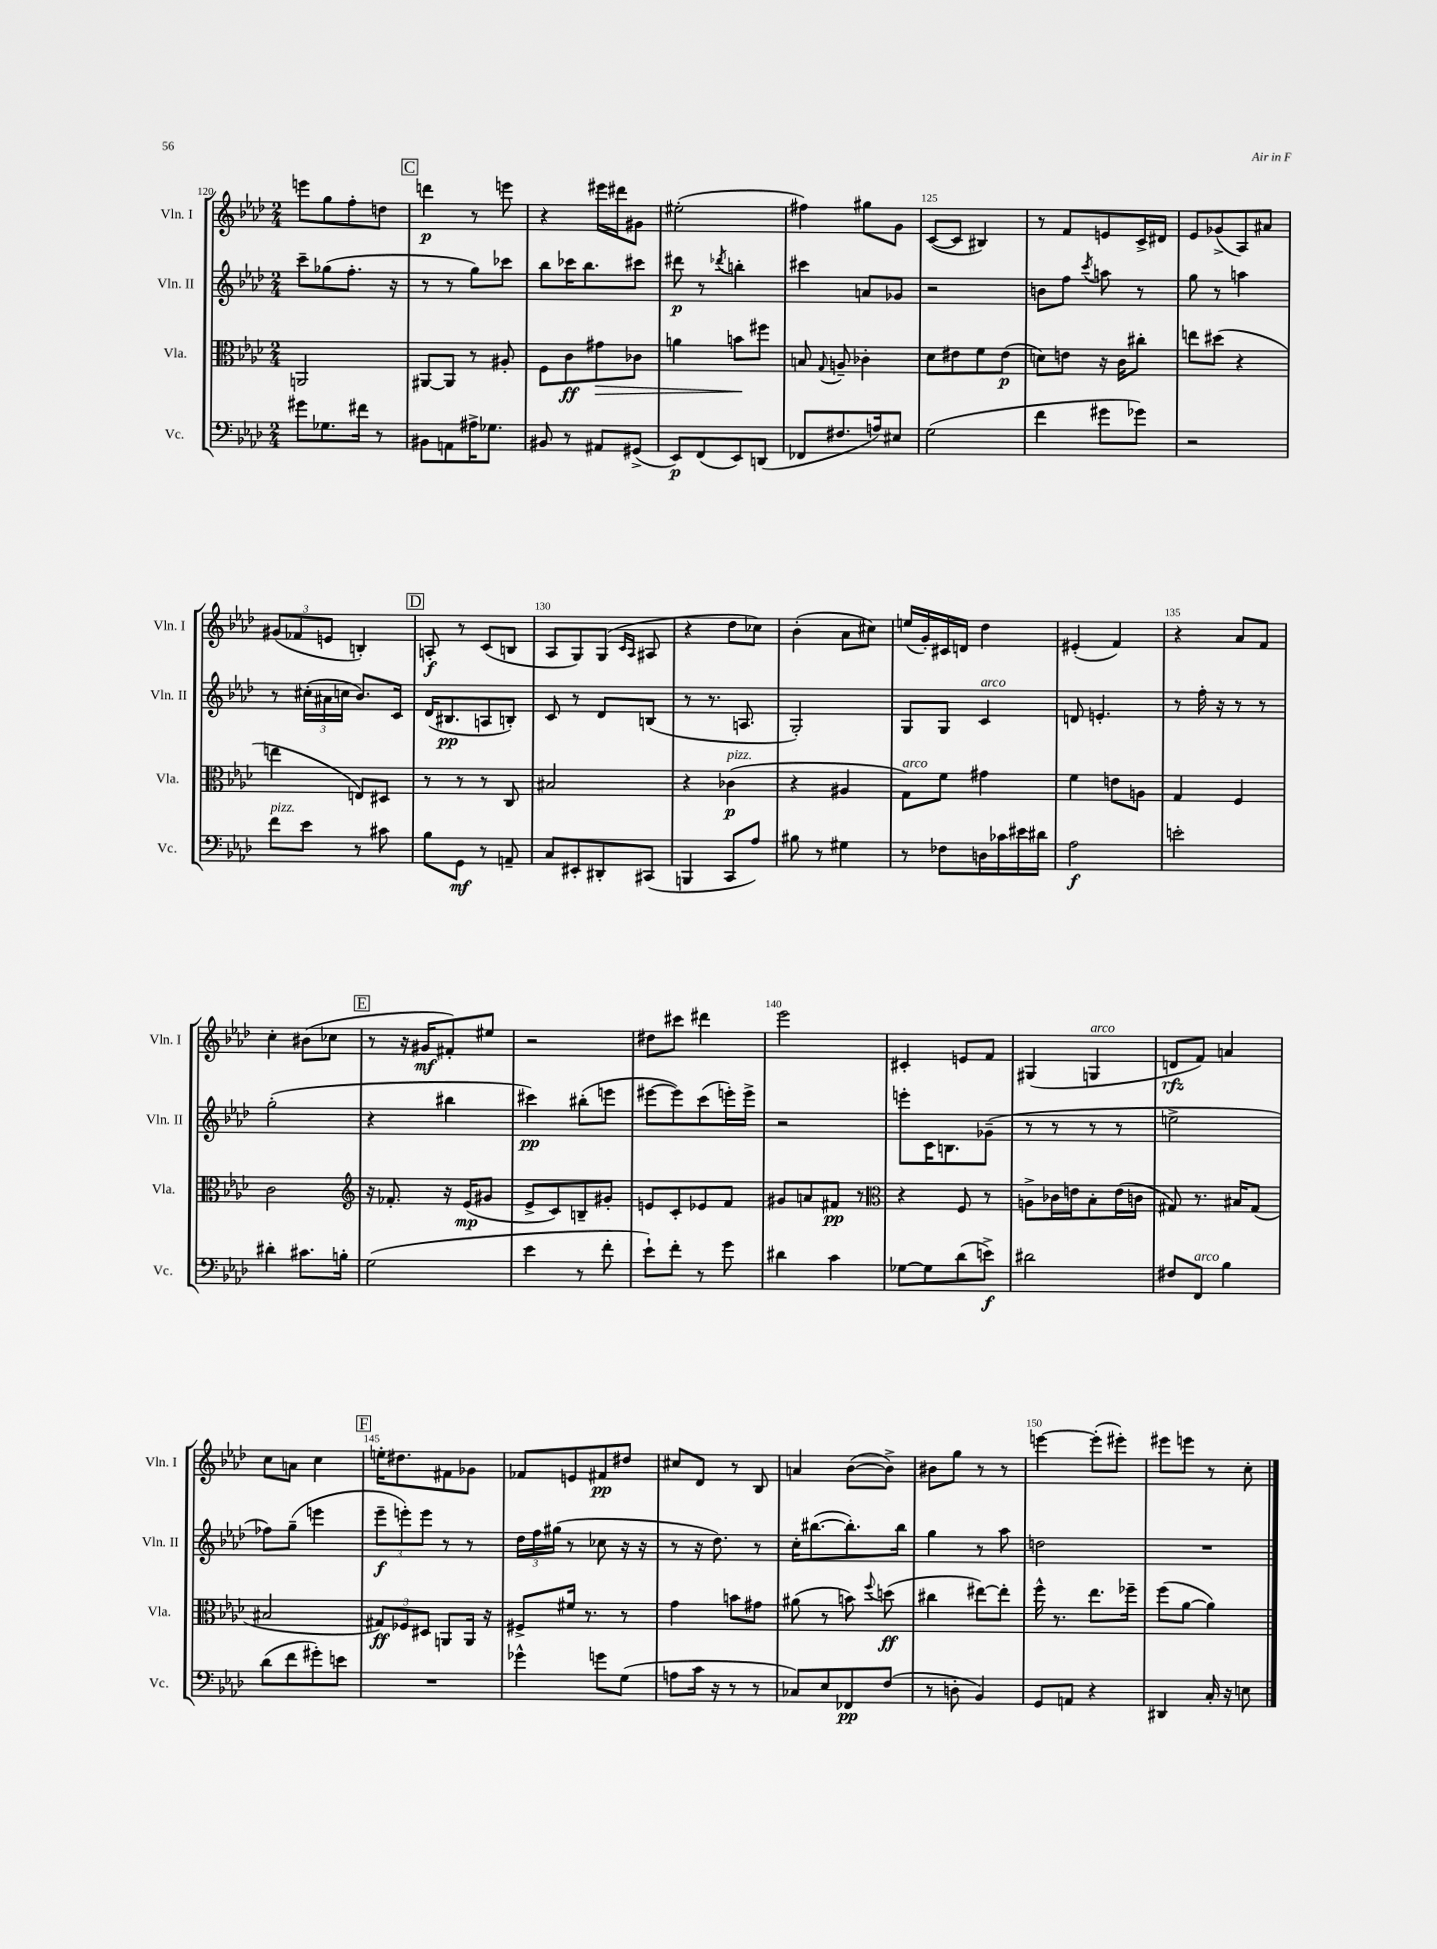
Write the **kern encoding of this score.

**kern	**kern	**kern	**kern
*staff4	*staff3	*staff2	*staff1
*clefF4	*clefC3	*clefG2	*clefG2
*k[b-e-a-d-]	*k[b-e-a-d-]	*k[b-e-a-d-]	*k[b-e-a-d-]
*M2/4	*M2/4	*M2/4	*M2/4
8g#\L	2AA/	8ccc~\L	8eee\L
8.G-\	.	(8gg-\	8gg\
.	.	8.ff'\J	8ff'\
16f#\Jk	.	.	.
8r	.	.	8dd\J
.	.	16r	.
=	=	=	=
8BB#\L	[8AA#/L	8r	4ddd\
8AA\	8AA#/]J	8r	.
16A#^\K	8r	8gg\L)	8r
8.G-\J	.	.	.
.	8A#'/	8ccc-\J	8eee\
=	=	=	=
8BB#/	8F\L	8bb-\L	4r
8r	8c\	16ccc-\K	.
.	.	8.bb-\	.
8AA#/L	8g#\	.	16eee#\LL
.	.	.	16ddd#\J
(8GG#^/J	8c-\J	8ccc#\J	8g#\J
=	=	=	=
8EE-/L)	4a\	8ddd#\	(2ee#'\
(8FF/	.	8r	.
.	.	8qddd-/	.
8EE-/)	8b\L	4bb'\	.
(8DD/J	8ff#\J	.	.
=	=	=	=
8FF-/L	8B/	4ccc#\	4ff#\)
.	8qqG/	.	.
8.F#/	8A~/	.	.
.	4c-'\	8a/L	8gg#\L
16A/k)	.	.	.
8E#/J	.	8g-/J	8g\J
=	=	=	=
(2G\	8d-\L	2r	([8c/L
.	8e#\	.	8c/]J
.	8f\	.	4B#/)
.	(8e#\J	.	.
=	=	=	=
4f\	8d\L)	8b\L	8r
.	8e\J	8ff\J	8f/L
.	.	8qccc/	.
8g#\L	16r	8aa\	8e/
.	16c\LK	.	.
8g-\J)	8cc#'\J	8r	16c^/L
.	.	.	16d#/JJ
=	=	=	=
2r	8ee\L	8gg\	8e-/L
.	(8dd#\J	8r	(8g-^/
.	4r	4aa\	8A-/)
.	.	.	8a#/J
=	=	=	=
8f\L	4ee\	8r	(12g#/L
.	.	.	12f-/
8e-\J	.	(24cc#'\LL	.
.	.	24a#\	12e/J
.	.	24cc\JJ	.
8r	8E/L)	8.b-/L)	4B'/)
8c#\	8D#/J	.	.
.	.	16c/Jk	.
=	=	=	=
8B-\L	8r	(16d-/LK	8A'/
.	.	8.B#/	.
8GG\J	8r	.	8r
8r	8r	8A/	(8c/L
8AA~/	8C/	8B'/J)	8B/J
=	=	=	=
8C/L	2B#/	8c/	8A-/L
8EE#'/	.	8r	8G/)
8DD#'/	.	8d-/L	(8G/J
.	.	.	16qqc/LL
.	.	.	16qqA-/JJ
(8CC#/J	.	(8B/J	8A#/
=	=	=	=
4BBB/	4r	8r	4r
.	.	8.r	.
8CC/L	(4c-\	.	8dd-\L
.	.	8.A/	.
8A-/J)	.	.	8cc-\J)
=	=	=	=
8B#\	4r	2G'/)	(4b-'\
8r	.	.	.
4G#\	4A#/	.	8a-\L
.	.	.	8cc#\J)
=	=	=	=
8r	8G\L)	8G/L	(16ee/LL
.	.	.	16g'/)
8F-\L	8f\J	8G/J	16c#/
.	.	.	16d/JJ
16D\L	4g#\	4c/	4dd-\
16c-\	.	.	.
16e#\	.	.	.
16d#\JJ	.	.	.
=	=	=	=
2A-\	4f\	8d/	(4e#'/
.	.	4.e'/	.
.	8e\L	.	4f/)
.	8A\J	.	.
=	=	=	=
2e'\	4G/	8r	4r
.	.	16ff'\	.
.	.	16r	.
.	4F/	8r	8a-/L
.	.	8r	8f/J
=	=	=	=
4d#'\	2c\	(2gg'\	4cc'\
8.c#\L	.	.	(8b#\L
.	.	.	8cc-\J
16B'\Jk	.	.	.
=	=	=	=
*	*clefG2	*	*
(2G\	16r	4r	8r
.	8.f-'/	.	.
.	.	.	16r
.	.	.	16g#/LK
.	16r	4bb#\	8f#'/)
.	(16e-/LK	.	.
.	8g#/J	.	8ee#/J
=	=	=	=
4e-\	8e-^/L	4ccc#\)	2r
.	8c/)	.	.
8r	8B~/	(8bb#'\L	.
8f'\	8g#'/J	8eee\J	.
=	=	=	=
8e-`\L)	8e/L	[8eee#\L	8dd#\L
8f'\J	8c'/	8eee#\])	8ccc#\J
8r	8e-/	(8ccc\	4ddd#\
8g\	8f/J	16eee'\L)	.
.	.	16eee^\JJ	.
=	=	=	=
4d#\	8g#/L	2r	2eee-\
.	8a/	.	.
4c\	8f#/J	.	.
.	8r	.	.
=	=	=	=
*	*clefC3	*	*
[8G-\L	4r	8eee'\L	4c#'/
8G-\]	.	16c\K	.
.	.	8.B\	.
(8d-\	8F/	.	8e/L
8e^\J)	8r	(8g-~\J	8f/J
=	=	=	=
2d#\	8A^\L	8r	(4G#/
.	16c-\L	8r	.
.	16e\J	.	.
.	8B-'\	8r	4G/
.	(16e\L	8r	.
.	16c\JJ	.	.
=	=	=	=
8F#/L	8G#/)	2ee^\	8d/L
8FF/J	8.r	.	8f/J)
4B-\	.	.	4a/
.	16B#/LK	.	.
.	(8G#/J	.	.
=	=	=	=
(8d-\L	2B#/	8ff-\L)	8cc\L
8f\	.	(8gg~\J	8a\J
8g#'\)	.	4eee\	4cc\
8e\J	.	.	.
=	=	=	=
2r	12G#/L)	12eee-~\L	16ee'\LK
.	.	.	8.dd#\
.	12F-/	12eee'\)	.
.	12D#/J	12eee\J	.
.	8AA/L	8r	8f#\
.	16AA/Jk	8r	8g-\J
.	16r	.	.
=	=	=	=
4g-^^\	8F#^/L	24dd-\LL	8f-/L
.	.	24ff\	.
.	.	(24gg#\JJ	.
.	16f#/Jk	8r	8e/
.	8.r	.	.
8g\L	.	8cc-\	8f#/
(8G\J	8r	16r	8dd#/J
.	.	16r	.
=	=	=	=
8A\L	4g\	8r	8cc#/L
16c\Jk	.	16r	8d-/J
16r	.	8.dd-\)	.
8r	8b\L	.	8r
8r	8g#\J	8r	8B-/
=	=	=	=
8C-/L)	(8a#\	16cc'\LK	4a/
.	.	([8.bb#\	.
8E-/	8r	.	.
8FF-/	8b\)	8.bb#'\])	([8b-\L
.	8qqff/	.	.
(8F/J	(8dd\	.	8b-^\]J)
.	.	16bb#\Jk	.
=	=	=	=
8r	4cc#\	4gg\	8b#\L
8D'\	.	.	8gg\J
4BB-/)	[8ee#\L)	8r	8r
.	8ee#'\]J	8aa-\	8r
=	=	=	=
8GG/L	16ff^^\	2dd\	[4eee\
.	8.r	.	.
8AA/J	.	.	.
4r	8.ee-\L	.	(8eee'\]L
.	.	.	8eee#'\J)
.	16ff-~\Jk	.	.
=	=	=	=
4DD#/	(8ff\L	2r	8eee#\L
.	[8a-\J	.	8eee\J
16C'/	4a-\])	.	8r
16r	.	.	.
8E\	.	.	8cc'\
==	==	==	==
*-	*-	*-	*-
